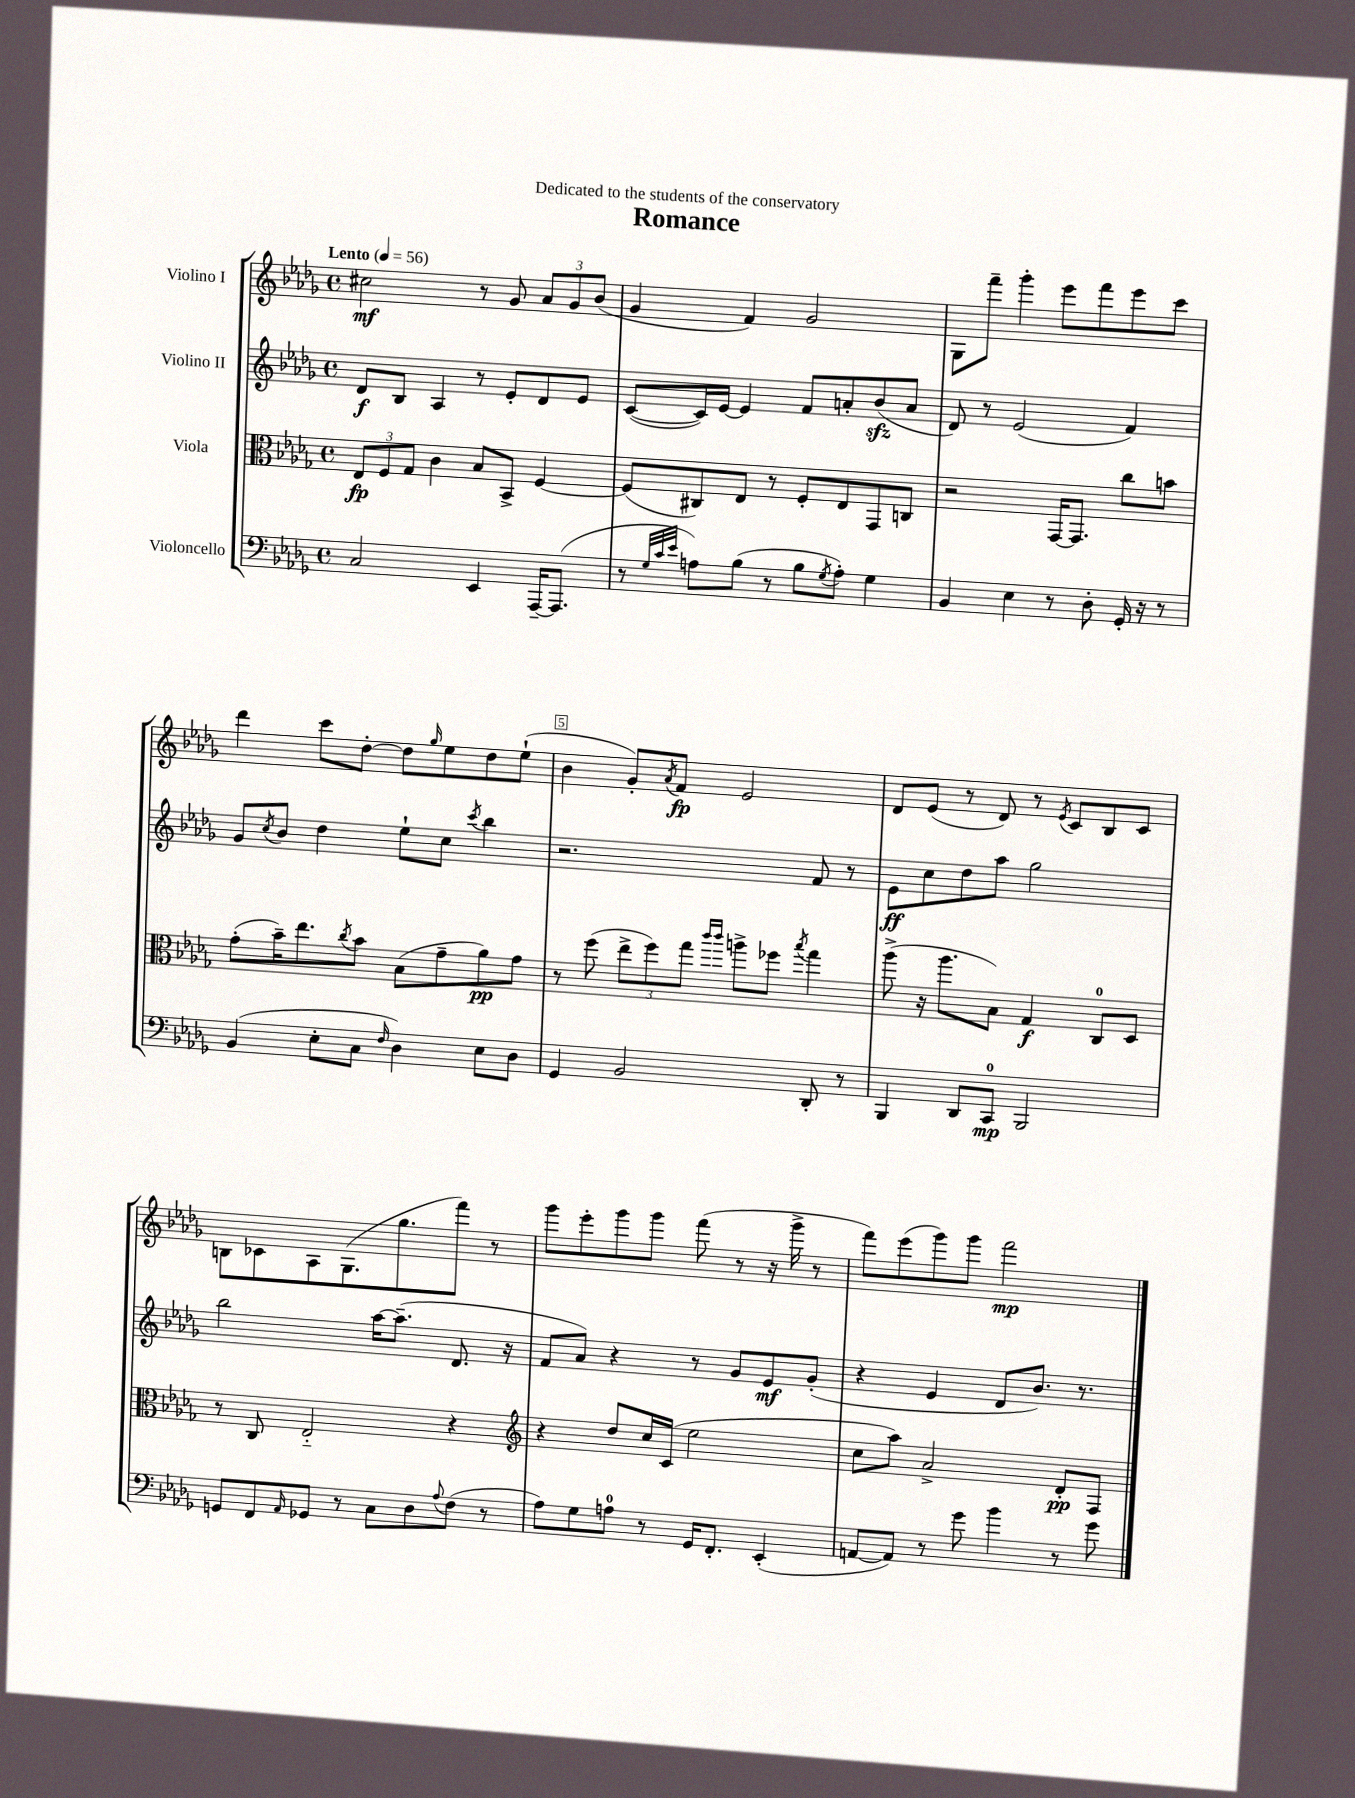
\header { title = "Romance" dedication = "Dedicated to the students of the conservatory" }
<<
\new StaffGroup <<
\new Staff = "s0" \with { instrumentName = "Violino I" } {
    \clef treble \key des \major \defaultTimeSignature \time 4/4 \tempo "Lento" 4 = 56
    cis''2\mf r8 ges'8 \tuplet 3/2 { aes'8 ges'8 bes'8( } |
    ges'4 f'4) ges'2 |
    ges8 f'''8-- ges'''4-. ees'''8 f'''8 ees'''8 c'''8 |
    des'''4 c'''8 des''8~-. des''8 \grace { ges''16 } ees''8 des''8 ees''8-!( |
    bes'4 ges'8-.) \acciaccatura { aes'8 } f'8\fp ees'2 |
    des'8 ees'8( r8 des'8) r8 \acciaccatura { ees'8 } c'8 bes8 c'8 |
    b8 ces'8 aes8 ges8.( ges''8. f'''8) r8 |
    ges'''8 ees'''8-. ges'''8 ges'''8 f'''8( r8 r16 ges'''16-> r8 |
    f'''8) ees'''8( ges'''8) ges'''8 f'''2\mp \bar "|." |
}
\new Staff = "s1" \with { instrumentName = "Violino II" } {
    \clef treble \key des \major \defaultTimeSignature \time 4/4
    des'8\f bes8 aes4 r8 ees'8-. des'8 ees'8 |
    c'8~( c'16) ees'16~ ees'4 f'8 a'8-. bes'8\sfz( a'8 |
    des'8) r8 ees'2( f'4) |
    ges'8 \acciaccatura { c''8 } bes'8 des''4 ees''8-! c''8 \acciaccatura { c'''8 } bes''4 |
    r2. f'8 r8 |
    ees'8\ff c''8 des''8 aes''8 ges''2 |
    bes''2 aes''16~ aes''8.--( des'8. r16 |
    f'8 aes'8) r4 r8 ges'8 ees'8\mf ges'8-.( |
    r4 ees'4 des'8 bes'8.) r8. \bar "|." |
}
\new Staff = "s2" \with { instrumentName = "Viola" } {
    \clef alto \key des \major \defaultTimeSignature \time 4/4
    \tuplet 3/2 { ees8\fp f8 ges8 } c'4 bes8 bes,8-> f4~ |
    f8( cis8) ees8 r8 f8-. ees8 ges,8 c8 |
    r2 ges,16~ ges,8. c''8 b'8 |
    ges'8-.( bes'16--) ees''8. \acciaccatura { c''8 } bes'8 bes8( ges'8-- aes'8\pp) ges'8 |
    r8 f''8( \tuplet 3/2 { ees''8-> f''8) ges''8 } \grace { c'''16 c'''16 } a''8-> fes''8 \acciaccatura { bes''8 } ges''4 |
    aes''8->( r16 aes''8. bes8) ges4\f c8-0 des8 |
    r8 c8 ees2-_ r4 |
    \clef treble r4 des''8 c''16 c'16( ees''2 |
    c''8 aes''8) aes'2-> des'8-.\pp f8 \bar "|." |
}
\new Staff = "s3" \with { instrumentName = "Violoncello" } {
    \clef bass \key des \major \defaultTimeSignature \time 4/4
    c2 ees,4 aes,,16~-- aes,,8.( |
    r8 \grace { ges32 c'32 ees'32 } a8) bes8( r8 bes8 \acciaccatura { ges8 } a8-.) ges4 |
    bes,4 ees4 r8 des8-. ges,16-. r16 r8 |
    bes,4( ees8-. c8 \grace { f16 } des4) ees8 des8 |
    ges,4 bes,2 des,8-. r8 |
    bes,,4 des,8 c,8-0\mp bes,,2 |
    g,8 f,8 \grace { aes,16 } ges,8 r8 c8 des8 \appoggiatura { aes8 } f8( r8 |
    aes8) ges8 a8-0 r8 ges,16 f,8.-. ees,4-.( |
    a,8~ a,8) r8 ges'8 bes'4 r8 ges'8 \bar "|." |
}
>>
>>
\layout { \context { \Score \override BarNumber.break-visibility = ##(#f #t #t) barNumberVisibility = #(every-nth-bar-number-visible 5) \override BarNumber.stencil = #(make-stencil-boxer 0.1 0.3 ly:text-interface::print) } }
